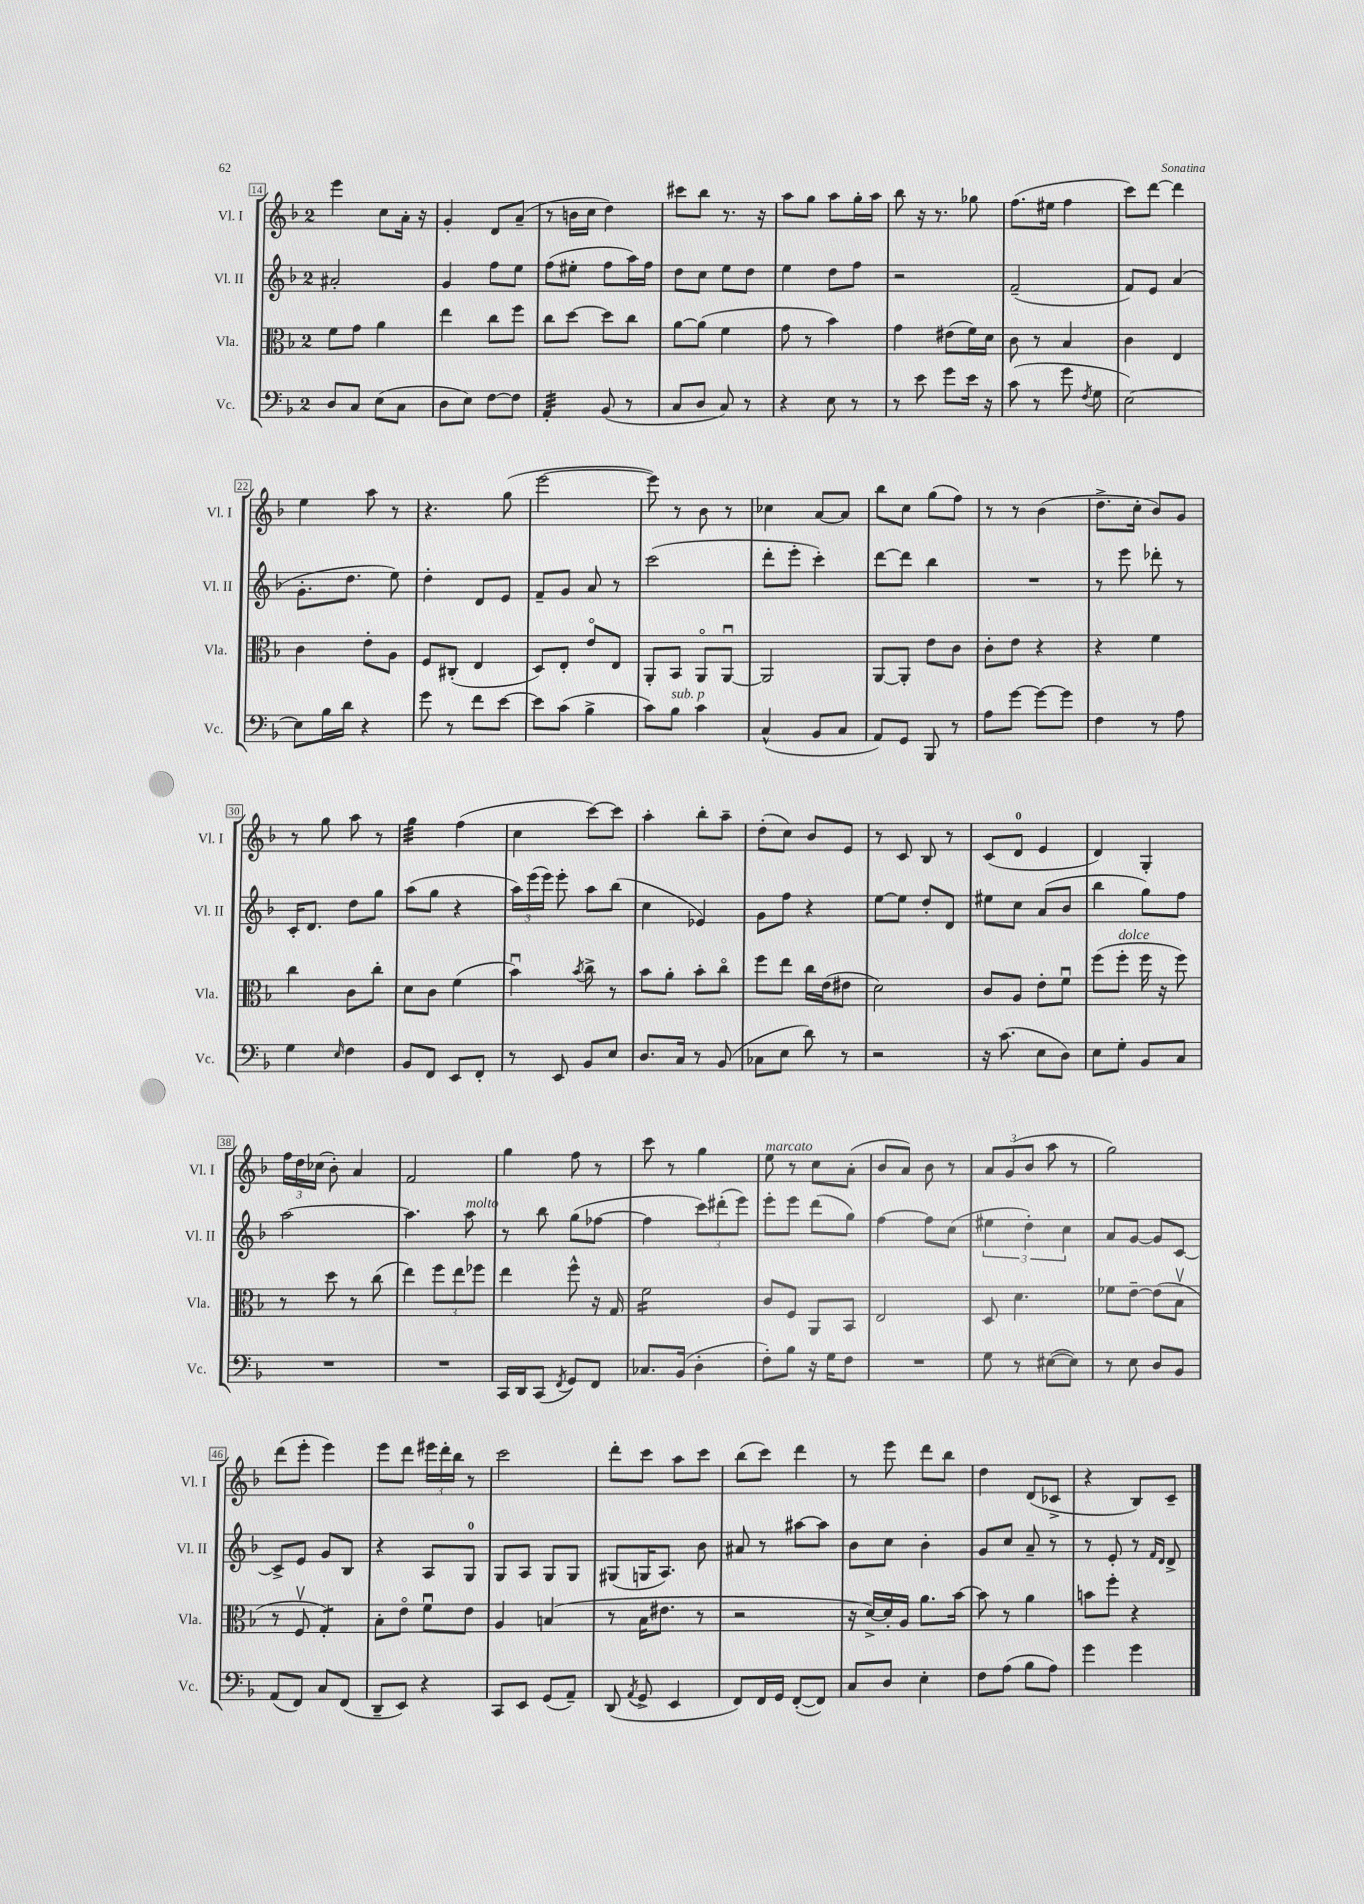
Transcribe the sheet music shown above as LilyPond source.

<<
\new StaffGroup <<
\new Staff = "s0" \with { instrumentName = "Vl. I" shortInstrumentName = "Vl. I" } {
    \clef treble \key f \major \once \override Staff.TimeSignature.style = #'single-digit \time 2/4
    \autoBeamOff e'''4 c''8[ a'16]-. r16 |
    g'4-. d'8[ a'8]--( |
    r8 b'16[ c''16] d''4) |
    cis'''8[ bes''8] r8. r16 |
    a''8[ g''8] a''8[ g''16-. a''16] |
    bes''8 r16 r8. ges''8 |
    f''8.[( eis''16] f''4 |
    c'''8[) d'''8]~ d'''4 |
    e''4 a''8 r8 |
    r4. g''8( |
    e'''2~ |
    e'''8) r8 bes'8 r8 |
    ces''4 a'8[~ a'8] |
    bes''8[ c''8] g''8[( f''8]) |
    r8 r8 bes'4( |
    d''8.[-> c''16]-. bes'8[) g'8] |
    r8 g''8 a''8 r8 |
    g''4:32 f''4( |
    c''4 c'''8[~) c'''8] |
    a''4-. bes''8[-. a''8]-- |
    d''8[-.( c''8]) bes'8[ e'8] |
    r8 c'8 bes8 r8 |
    c'8[( d'8]-0 e'4 |
    d'4) g4-. |
    \tuplet 3/2 { f''16[ d''16 ces''16]( } bes'8-.) a'4 |
    f'2 |
    g''4 f''8 r8 |
    c'''8 r8 g''4 |
    e''8^\markup { \italic "marcato" } r8 c''8[ a'8]-.( |
    bes'8[ a'8]) bes'8 r8 |
    \tuplet 3/2 { a'8[ g'8( bes'8] } a''8 r8 |
    g''2) |
    d'''8[( e'''8]-. e'''4) |
    e'''8[ d'''8] \tuplet 3/2 { eis'''16[ d'''16-. bes''16] } r8 |
    c'''2 |
    d'''8[-. c'''8] a''8[ c'''8] |
    bes''8[( c'''8]) d'''4 |
    r8 e'''8 d'''8[ bes''8] |
    d''4 d'8[( ces'8]-> |
    r4 bes8[) c'8]-- \bar "|." |
}
\new Staff = "s1" \with { instrumentName = "Vl. II" shortInstrumentName = "Vl. II" } {
    \clef treble \key f \major \once \override Staff.TimeSignature.style = #'single-digit \time 2/4
    \autoBeamOff ais'2-. |
    g'4 f''8[ e''8] |
    f''8[( eis''8]-. f''8[ a''16) f''16] |
    d''8[ c''8] e''8[ d''8] |
    e''4 d''8[ f''8] |
    r2 |
    f'2--( |
    f'8[) e'8] a'4( |
    g'8.[-. d''8.] e''8) |
    d''4-. d'8[ e'8] |
    f'8[-- g'8] a'8 r8 |
    c'''2( |
    d'''8[-. e'''8]-. c'''4-.) |
    d'''8[~ d'''8] bes''4 |
    R2 |
    r8 e'''8 des'''8-. r8 |
    c'16[-. d'8.] d''8[ g''8] |
    a''8[( g''8] r4 |
    \tuplet 3/2 { a''16[) e'''16( e'''16]) } e'''8-. a''8[ bes''8]( |
    c''4 ees'4) |
    g'8[ f''8] r4 |
    e''8[~ e''8] d''8[-. d'8] |
    eis''8[ c''8] a'8[( bes'8] |
    bes''4 g''8[) f''8] |
    a''2~ |
    a''4. a''8^\markup { \italic "molto" } |
    r8 bes''8 g''8[( fes''8]~ |
    fes''4 \tuplet 3/2 { c'''8[) dis'''8-.( e'''8]) } |
    e'''8[-. e'''8] d'''8[( g''8]) |
    f''4~ f''8[ c''8]( |
    \tuplet 3/2 { eis''4 d''4-.) c''4 } |
    a'8[ g'8]~ g'8[ c'8]~ |
    c'8[-> e'8] g'8[ bes8] |
    r4 a8[ g8]-0 |
    g8[ a8] g8[ g8] |
    gis8[( g16 a8.]) bes'8 |
    ais'8 r8 ais''8[~ ais''8] |
    bes'8[ c''8] bes'4-. |
    g'8[ c''8] a'8-- r8 |
    r8 e'8-. r8 \grace { f'16[ d'16] } d'8-> \bar "|." |
}
\new Staff = "s2" \with { instrumentName = "Vla." shortInstrumentName = "Vla." } {
    \clef alto \key f \major \once \override Staff.TimeSignature.style = #'single-digit \time 2/4
    \autoBeamOff f'8[ g'8] a'4 |
    e''4 c''8[ f''8] |
    c''8[ d''8]~ d''8[ c''8] |
    a'8[~ a'8]( f'4 |
    g'8 r8 bes'4) |
    g'4 eis'8[( f'16) d'16] |
    c'8 r8 bes4 |
    c'4 e4 |
    c'4 e'8[-. a8] |
    f8[ cis8]-.( e4 |
    d8[) e8]-. e'8[\flageolet e8] |
    a,8[-. bes,8] a,8[\flageolet a,8]~\downbow |
    a,2 |
    a,8[~ a,8]-. e'8[ c'8] |
    c'8[-. e'8] r4 |
    r4 f'4 |
    c''4 c'8[ c''8]-. |
    d'8[ c'8] f'4( |
    bes'4\downbow) \acciaccatura { bes'8 } c''8-> r8 |
    bes'8[ a'8]-. bes'8[-. c''8]\flageolet |
    f''8[ e''8] c''16[ e'16( eis'8] |
    d'2) |
    c'8[ a8] e'8[-. f'8]\downbow |
    f''8[( f''8]-.^\markup { \italic "dolce" } f''16 r16 f''8) |
    r8 d''8 r8 c''8( |
    e''4) \tuplet 3/2 { f''8[ e''8 fes''8] } |
    e''4 f''8-^ r16 g16 |
    f'2:16 |
    c'8[ f8] a,8[ bes,8] |
    e2 |
    d8 d'4. |
    fes'8[ e'8]~-- e'8[( bes8]\upbow |
    r8 f8\upbow g4:8-.) |
    bes8[-. e'8]\flageolet f'8[\downbow e'8] |
    a4 b4( |
    r8 bes16[ eis'8.] r8 |
    r2 |
    r16 d'16[~->) d'16-. a16] a'8.[ bes'16]~ |
    bes'8 r8 a'4 |
    b'8[ f''8]-. r4 \bar "|." |
}
\new Staff = "s3" \with { instrumentName = "Vc." shortInstrumentName = "Vc." } {
    \clef bass \key f \major \once \override Staff.TimeSignature.style = #'single-digit \time 2/4
    \autoBeamOff d8[ c8] e8[( c8] |
    d8[ e8]) f8[~ f8] |
    a,4:32-. bes,8( r8 |
    c8[ d8] c8) r8 |
    r4 e8 r8 |
    r8 e'8 g'8[ e'16] r16 |
    c'8( r8 g'8 \acciaccatura { f8 } g8 |
    e2~) |
    e8[ bes16 d'16] r4 |
    g'8 r8 f'8[ e'8]~ |
    e'8[ c'8]( bes4-> |
    c'8[) bes8]^\markup { \italic "sub. p" } c'4 |
    c4-^( bes,8[ c8] |
    a,8[) g,8] bes,,8 r8 |
    a8[ g'8]~ g'8[~ g'8] |
    f4 r8 a8 |
    g4 \grace { e16 } f4 |
    bes,8[ f,8] e,8[ f,8]-. |
    r8 e,8 bes,8[ e8] |
    d8.[ c16] r8 bes,8( |
    ces8[ e8] d'8) r8 |
    r2 |
    r16 c'8.( e8[ d8]) |
    e8[ g8]-. bes,8[ c8] |
    R2 |
    R2 |
    c,16[ d,16 c,8]( \acciaccatura { f,8 } g,8[) f,8] |
    ces8.[ bes,16]( d4-. |
    f8[-.) bes8] r16 g16[ f8] |
    R2 |
    g8 r8 eis8[~( eis8]) |
    r8 e8 d8[ bes,8] |
    a,8[( f,8]) c8[ f,8]( |
    d,8[-- e,8]) r4 |
    c,8[ e,8] g,8[( a,8]--) |
    d,8( \acciaccatura { a,8 } g,8-> e,4 |
    f,8[) f,16 g,16] f,8[~-.( f,8]) |
    c8[ d8] e4-. |
    f8[ a8]( bes8[ a8]) |
    g'4 g'4 \bar "|." |
}
>>
>>
\layout { \context { \Score currentBarNumber = #14 \override BarNumber.stencil = #(make-stencil-boxer 0.1 0.3 ly:text-interface::print) } }
